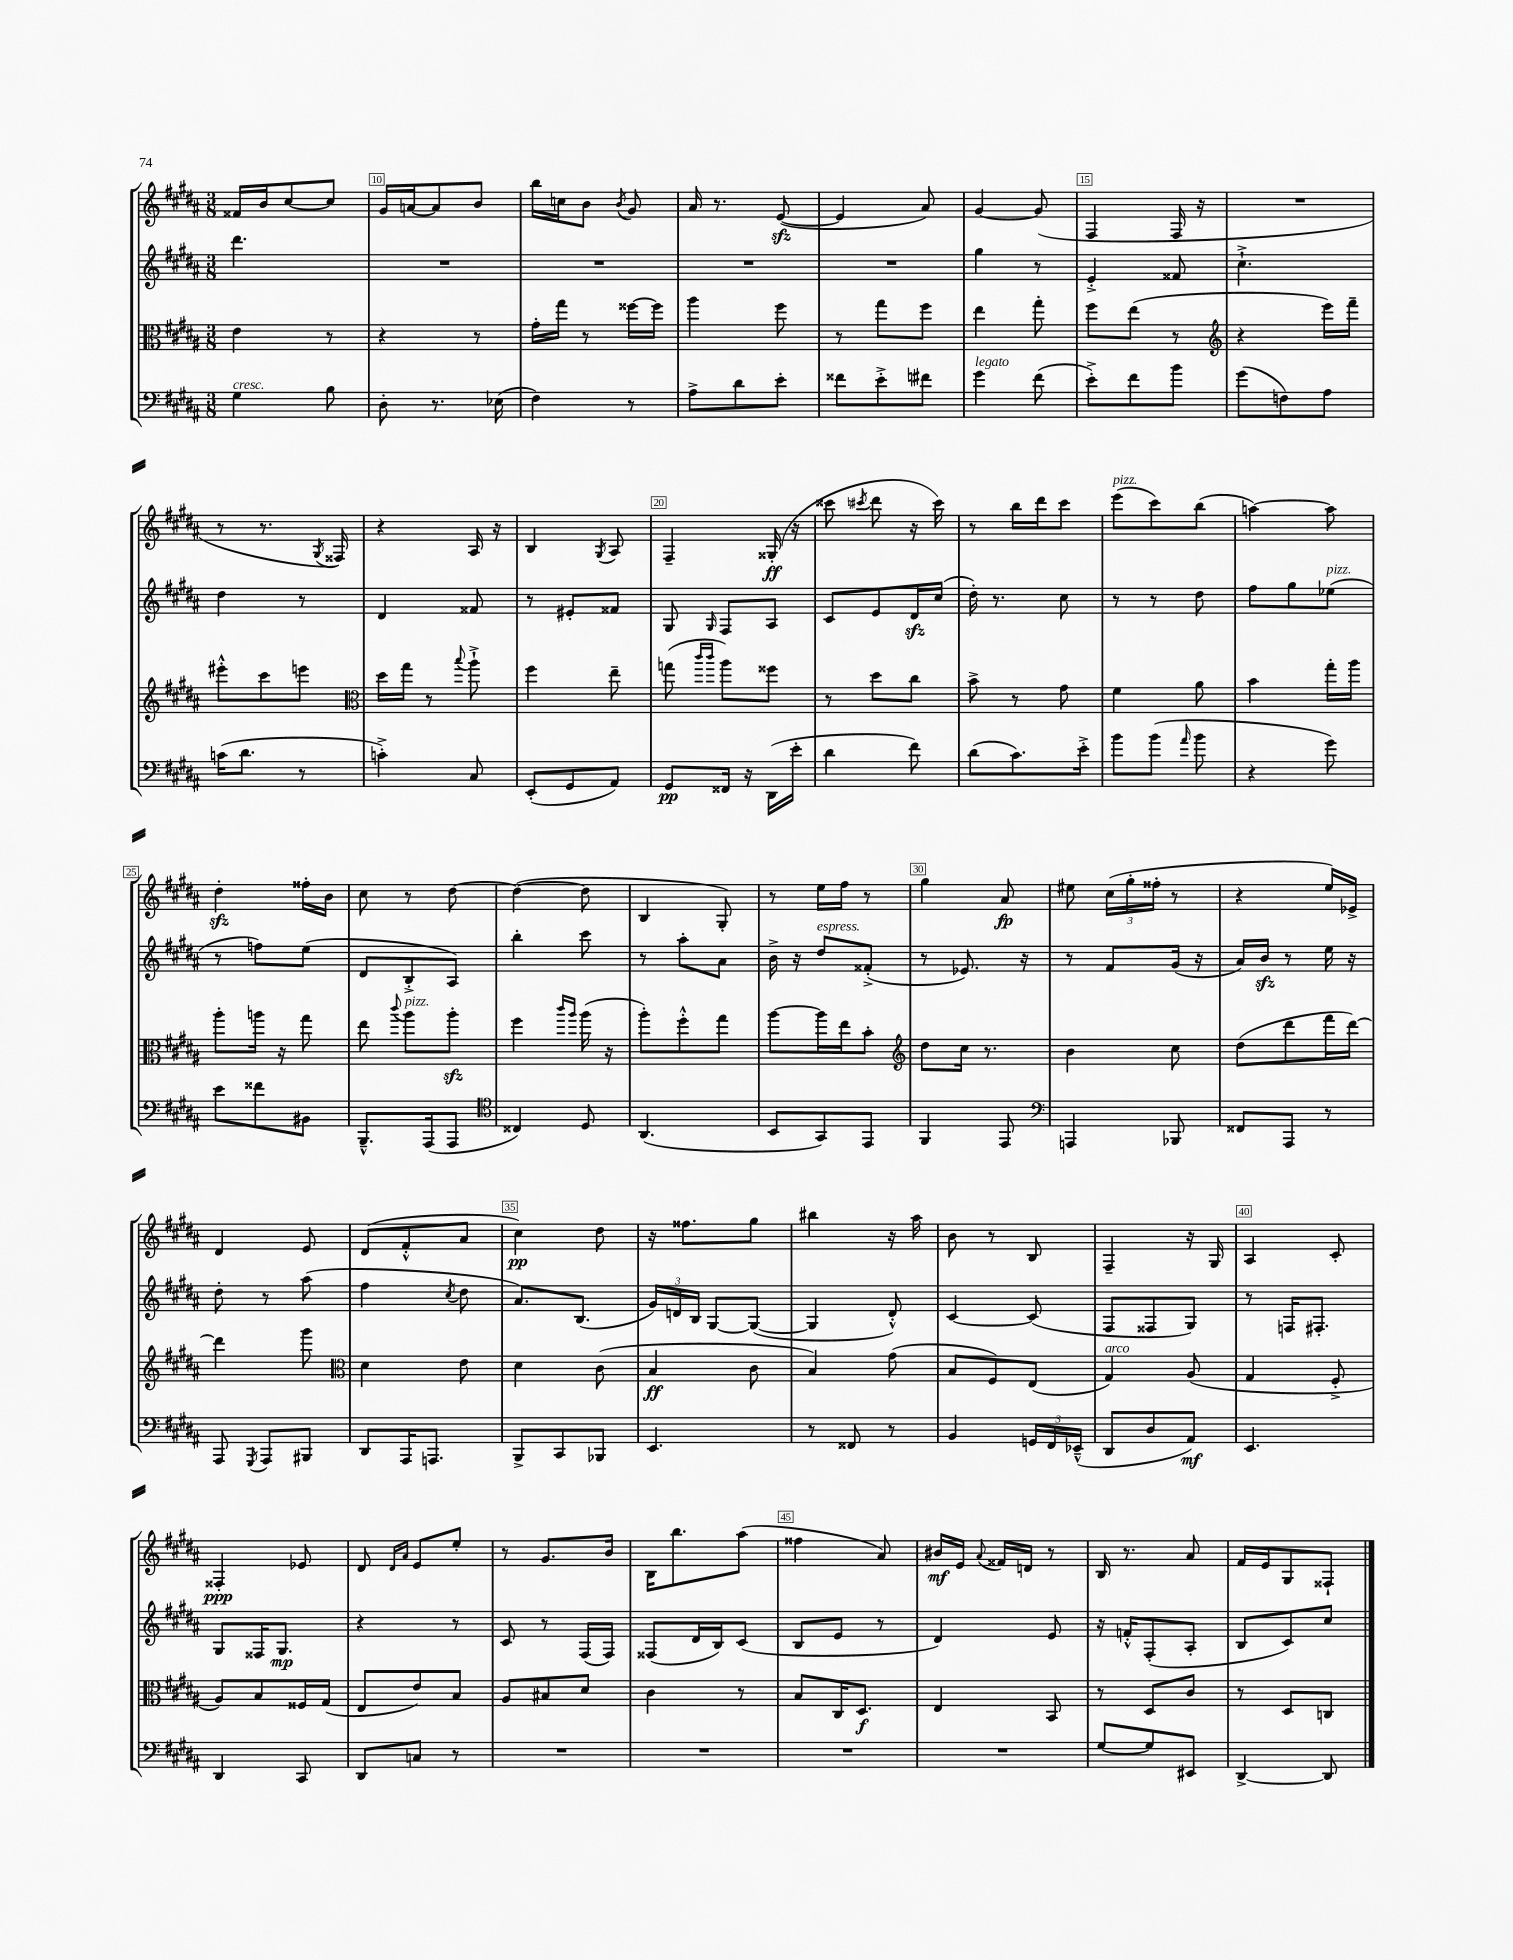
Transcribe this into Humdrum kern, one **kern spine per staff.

**kern	**dynam	**kern	**dynam	**kern	**dynam	**kern	**dynam
*part4	*part4	*part3	*part3	*part2	*part2	*part1	*part1
*staff4	*staff4	*staff3	*staff3	*staff2	*staff2	*staff1	*staff1
*clefF4	*	*clefC3	*	*clefG2	*	*clefG2	*
*k[f#c#g#d#a#]	*	*k[f#c#g#d#a#]	*	*k[f#c#g#d#a#]	*	*k[f#c#g#d#a#]	*
*M3/8	*	*M3/8	*	*M3/8	*	*M3/8	*
=9	=9	=9	=9	=9	=9	=9	=9
!LO:TX:a:i:t=cresc.	!	!	!	!	!	!	!
4G#\	.	4e\	.	4.ddd#\	.	16f##X/LL	.
.	.	.	.	.	.	16b/J	.
.	.	.	.	.	.	[8cc#/	.
8B\	.	8r	.	.	.	8cc#/J]	.
=10	=10	=10	=10	=10	=10	=10	=10
8D#'\	.	4r	.	4.r	.	16g#/LL	.
.	.	.	.	.	.	[16an/J	.
8.r	.	.	.	.	.	8a/]	.
.	.	8r	.	.	.	8b/J	.
(16E-X\	.	.	.	.	.	.	.
=11	=11	=11	=11	=11	=11	=11	=11
4F#\)	.	16g#'\LL	.	4.r	.	16bb\LL	.
.	.	16gg#\JJ	.	.	.	16ccn\J	.
.	.	8r	.	.	.	8b\J	.
.	.	.	.	.	.	8qb/	.
8r	.	[16ff##X\LL	.	.	.	8g#/	.
.	.	16ff##\JJ]	.	.	.	.	.
=12	=12	=12	=12	=12	=12	=12	=12
8A#^\L	.	4aa#\	.	4.r	.	16a#/	.
.	.	.	.	.	.	8.r	.
8d#\	.	.	.	.	.	.	.
8e'\J	.	8ff#\	.	.	.	([8ezz/	.
=13	=13	=13	=13	=13	=13	=13	=13
8f##X\L	.	8r	.	4.r	.	4e/]	.
8e'^\	.	8gg#\L	.	.	.	.	.
8f#X\J	.	8ff#\J	.	.	.	8a#/)	.
=14	=14	=14	=14	=14	=14	=14	=14
!LO:TX:a:i:t=legato	!	!	!	!	!	!	!
4g#\	.	4ee\	.	4gg#\	.	[4g#/	.
(8f#\	.	8gg#'\	.	8r	.	(8g#/]	.
=15	=15	=15	=15	=15	=15	=15	=15
8e'^\L)	.	8ff#\L	.	4e'^/	.	4F#/	.
8f#\	.	(8ee\J	.	.	.	.	.
8b\J	.	8r	.	8f##X/	.	16F#/	.
.	.	.	.	.	.	16r	.
=16	=16	=16	=16	=16	=16	=16	=16
*	*	*clefG2	*	*	*	*	*
(8g#\L	.	4r	.	4.cc#`^\	.	4.r	.
8Fn\)	.	.	.	.	.	.	.
8A#\J	.	16eee\LL)	.	.	.	.	.
.	.	16fff#~\JJ	.	.	.	.	.
!!LO:LB:g=z
=17	=17	=17	=17	=17	=17	=17	=17
(16cn\KL	.	8eee#X'^^\L	.	4dd#\	.	8r	.
8.d#\J	.	.	.	.	.	.	.
.	.	8ccc#\	.	.	.	8.r	.
8r	.	8eeen\J	.	8r	.	.	.
.	.	.	.	.	.	8qG#/	.
.	.	.	.	.	.	16F##X/)	.
=18	=18	=18	=18	=18	=18	=18	=18
*	*	*clefC3	*	*	*	*	*
4cn'^\)	.	16dd#\LL	.	4d#/	.	4r	.
.	.	16gg#\JJ	.	.	.	.	.
.	.	8r	.	.	.	.	.
.	.	8qqbb/	.	.	.	.	.
8C#/	.	8aa#`^\	.	8f##X/	.	16A#/	.
.	.	.	.	.	.	16r	.
=19	=19	=19	=19	=19	=19	=19	=19
(8EE'/L	.	4ff#\	.	8r	.	4B/	.
8GG#/	.	.	.	8e#X'/L	.	.	.
.	.	.	.	.	.	8qG#/	.
8AA#/J)	.	8ee~\	.	8f##X/J	.	8A#/	.
=20	=20	=20	=20	=20	=20	=20	=20
8GG#/L	pp	(8ggn\	.	8G#/	.	4F#~/	.
.	.	16qqccc#/LL	.	.	.	.	.
.	.	16qqccc#/JJ	.	16qqG#/	.	.	.
16FF##X/Jk	.	8aa#\L)	.	8F#/L	.	.	.
16r	.	.	.	.	.	.	.
(16DD#\LL	.	8ff##X\J	.	8A#/J	.	(16G##X'/	ff
16e'\JJ	.	.	.	.	.	16r	.
=21	=21	=21	=21	=21	=21	=21	=21
4d#\	.	8r	.	8c#/L	.	8ccc##X\	.
.	.	.	.	.	.	8qccc#X/	.
.	.	8dd#\L	.	8e/	.	8ddd#\	.
8f#\)	.	8cc#\J	.	16d#zz/L	.	16r	.
.	.	.	.	(16cc#/JJ	.	16ccc#\)	.
=22	=22	=22	=22	=22	=22	=22	=22
(8d#\L	.	8b^\	.	16dd#'\)	.	8r	.
.	.	.	.	8.r	.	.	.
8.c#\)	.	8r	.	.	.	16bb\LL	.
.	.	.	.	.	.	16ddd#\J	.
.	.	8g#\	.	8cc#\	.	8ccc#\J	.
16e'^\Jk	.	.	.	.	.	.	.
=23	=23	=23	=23	=23	=23	=23	=23
!	!	!	!	!	!	!LO:TX:a:i:t=pizz.	!
8b\L	.	4f#\	.	8r	.	(8eee\L	.
(8b\J	.	.	.	8r	.	8ccc#\)	.
16qqa#/	.	.	.	.	.	.	.
8b\	.	8a#\	.	8dd#\	.	(8bb\J	.
=24	=24	=24	=24	=24	=24	=24	=24
4r	.	4b\	.	8ff#\L	.	[4aan\)	.
.	.	.	.	8gg#\	.	.	.
!	!	!	!	!LO:TX:a:i:t=pizz.	!	!	!
8g#\)	.	16gg#'\LL	.	(8ee-X\J	.	8aa\]	.
.	.	16aa#\JJ	.	.	.	.	.
!!LO:LB:g=z
=25	=25	=25	=25	=25	=25	=25	=25
8e\L	.	8aa#'\L	.	8r	.	4dd#zz'\	.
8f##X\	.	16aan\Jk	.	8ffn\L)	.	.	.
.	.	16r	.	.	.	.	.
8BB#X\J	.	8gg#\	.	(8ee\J	.	16ff##X'\LL	.
.	.	.	.	.	.	16b\JJ	.
=26	=26	=26	=26	=26	=26	=26	=26
8.BBB~^^/L	.	8ee\	.	8d#/L	.	8cc#\	.
.	.	8qqccc#/	.	.	.	.	.
!	!	!LO:TX:a:i:t=pizz.	!	!	!	!	!
.	.	8aa#\L	.	8B'^/	.	8r	.
(16AAA#/k	.	.	.	.	.	.	.
8AAA#/J	.	8aa#zz'\J	.	8A#/J)	.	[8dd#\	.
=27	=27	=27	=27	=27	=27	=27	=27
*clefC4	*	*	*	*	*	*	*
4C##X/)	.	4ff#\	.	4bb'\	.	(4dd#\_	.
.	.	16qqccc#/LL	.	.	.	.	.
.	.	16qqaa#/JJ	.	.	.	.	.
8D#/	.	(16aa#\	.	8ccc#\	.	8dd#\]	.
.	.	16r	.	.	.	.	.
=28	=28	=28	=28	=28	=28	=28	=28
(4.AA#/	.	8aa#'\L)	.	8r	.	4B/	.
.	.	8ff#'^^\	.	8aa#'\L	.	.	.
.	.	8gg#\J	.	8a#\J	.	8G#'/)	.
=29	=29	=29	=29	=29	=29	=29	=29
8BB/L	.	[8aa#\L	.	16b^\	.	8r	.
.	.	.	.	16r	.	.	.
!	!	!	!	!LO:TX:a:i:t=espress.	!	!	!
8GG#/)	.	16aa#\L]	.	8dd#/L	.	16ee\LL	.
.	.	16ee\J	.	.	.	16ff#\JJ	.
8EE/J	.	8b'\J	.	(8f##X'^/J	.	8r	.
=30	=30	=30	=30	=30	=30	=30	=30
*	*	*clefG2	*	*	*	*	*
4FF#/	.	8dd#\L	.	8r	.	4gg#\	.
.	.	16cc#\Jk	.	8.e-X/)	.	.	.
.	.	8.r	.	.	.	.	.
8EE/	.	.	.	.	.	8a#/	fp
.	.	.	.	16r	.	.	.
=31	=31	=31	=31	=31	=31	=31	=31
*clefF4	*	*	*	*	*	*	*
4AAAn/	.	4b\	.	8r	.	8ee#X\	.
.	.	.	.	8f#/L	.	(24cc#\LL	.
.	.	.	.	.	.	24gg#'\	.
.	.	.	.	.	.	24ff##X'\JJ	.
8BBB-X/	.	8cc#\	.	(16g#/Jk	.	8r	.
.	.	.	.	16r	.	.	.
=32	=32	=32	=32	=32	=32	=32	=32
8FF##X/L	.	(8dd#\L	.	16a#/LL)	.	4r	.
.	.	.	.	16bzz/JJ	.	.	.
8AAA#/J	.	8ddd#\	.	8r	.	.	.
8r	.	16fff#\L	.	16ee\	.	16ee/LL)	.
.	.	[16ddd#\JJ)	.	16r	.	16e-X^/JJ	.
!!LO:LB:g=z
=33	=33	=33	=33	=33	=33	=33	=33
8AAA#/	.	4ddd#\]	.	8dd#'\	.	4d#/	.
8qGGG#/	.	.	.	.	.	.	.
8AAA#/L	.	.	.	8r	.	.	.
8BBB#X/J	.	8ggg#\	.	(8aa#\	.	8e/	.
=34	=34	=34	=34	=34	=34	=34	=34
*	*	*clefC3	*	*	*	*	*
8DD#/L	.	4d#\	.	4ff#\	.	(8d#/L	.
16AAA#/K	.	.	.	.	.	8f#'^^/	.
8.AAAn/J	.	.	.	.	.	.	.
.	.	.	.	8qcc#/	.	.	.
.	.	8e\	.	8dd#\	.	8a#/J	.
=35	=35	=35	=35	=35	=35	=35	=35
8BBB^/L	.	4d#\	.	8.a#/L)	.	4cc#\)	pp
8CC#/	.	.	.	.	.	.	.
.	.	.	.	(8.B/J	.	.	.
8BBB-X/J	.	(8c#\	.	.	.	8dd#\	.
=36	=36	=36	=36	=36	=36	=36	=36
4.EE/	.	4B/	ff	24g#/LL)	.	16r	.
.	.	.	.	24dn/	.	.	.
.	.	.	.	.	.	8.ff##X\L	.
.	.	.	.	24B/JJ	.	.	.
.	.	.	.	[8G#/L	.	.	.
.	.	8c#\	.	(8G#/J_	.	8gg#\J	.
=37	=37	=37	=37	=37	=37	=37	=37
8r	.	4B/)	.	4G#/]	.	4bb#X\	.
8FF##X/	.	.	.	.	.	.	.
8r	.	(8g#\	.	8d#'^^/)	.	16r	.
.	.	.	.	.	.	16aa#\	.
=38	=38	=38	=38	=38	=38	=38	=38
4BB/	.	8B/L	.	[4c#/	.	8b\	.
.	.	8F#/)	.	.	.	8r	.
24GGn/LL	.	(8E/J	.	(8c#/]	.	8B/	.
24FF#/	.	.	.	.	.	.	.
(24EE-X~^^/JJ	.	.	.	.	.	.	.
=39	=39	=39	=39	=39	=39	=39	=39
!	!	!LO:TX:a:i:t=arco	!	!	!	!	!
8DD#/L	.	4G#/)	.	8F#/L	.	4F#~/	.
8D#/	.	.	.	8F##X/	.	.	.
8AA#/J)	mf	(8A#/	.	8G#/J)	.	16r	.
.	.	.	.	.	.	16G#/	.
=40	=40	=40	=40	=40	=40	=40	=40
4.EE/	.	4G#/	.	8r	.	4A#/	.
.	.	.	.	16Fn/KL	.	.	.
.	.	.	.	8.F#X'/J	.	.	.
.	.	8F#'^/	.	.	.	8c#'/	.
!!LO:LB:g=z
=41	=41	=41	=41	=41	=41	=41	=41
4DD#/	.	8A#/L)	.	8G#/L	.	4F##X'/	ppp
.	.	8B/	.	16F##X/K	.	.	.
.	.	.	.	8.G#/J	mp	.	.
8CC#/	.	16F##X/L	.	.	.	8e-X/	.
.	.	(16G#/JJ	.	.	.	.	.
=42	=42	=42	=42	=42	=42	=42	=42
8DD#/L	.	8E/L	.	4r	.	8d#/	.
.	.	.	.	.	.	16qqd#/LL	.
.	.	.	.	.	.	16qqa#/JJ	.
8Cn/J	.	8e/)	.	.	.	8e/L	.
8r	.	8B/J	.	8r	.	8ee'/J	.
=43	=43	=43	=43	=43	=43	=43	=43
4.r	.	8A#/L	.	8c#/	.	8r	.
.	.	8B#X/	.	8r	.	8.g#/L	.
.	.	8d#/J	.	(16F#/LL	.	.	.
.	.	.	.	16F#/JJ)	.	16b/Jk	.
=44	=44	=44	=44	=44	=44	=44	=44
4.r	.	4c#\	.	(8F##X/L	.	16B\KL	.
.	.	.	.	.	.	8.bb\	.
.	.	.	.	16d#/L	.	.	.
.	.	.	.	16B/J)	.	.	.
.	.	8r	.	(8c#/J	.	(8aa#\J	.
=45	=45	=45	=45	=45	=45	=45	=45
4.r	.	8B/L	.	8B/L	.	4ff##X\	.
.	.	16C#/K	.	8e/J	.	.	.
.	.	8.D#/J	f	.	.	.	.
.	.	.	.	8r	.	8a#/)	.
=46	=46	=46	=46	=46	=46	=46	=46
4.r	.	4E/	.	4d#/)	.	16b#X/LL	mf
.	.	.	.	.	.	16e/JJ	.
.	.	.	.	.	.	8qqa#/	.
.	.	.	.	.	.	16f##X/LL	.
.	.	.	.	.	.	16dn/JJ	.
.	.	8BB/	.	8e/	.	8r	.
=47	=47	=47	=47	=47	=47	=47	=47
[8G#/L	.	8r	.	16r	.	16B/	.
.	.	.	.	16fn'^^/KL	.	8.r	.
8G#/]	.	8D#/L	.	(8F#'/	.	.	.
8EE#X/J	.	8c#/J	.	8A#'/J	.	8a#/	.
=48	=48	=48	=48	=48	=48	=48	=48
[4DD#^/	.	8r	.	8B/L	.	16f#/LL	.
.	.	.	.	.	.	16e/J	.
.	.	8D#/L	.	8c#/)	.	8G#/	.
8DD#/]	.	8Cn/J	.	8cc#/J	.	8F##X`/J	.
==	==	==	==	==	==	==	==
*-	*-	*-	*-	*-	*-	*-	*-
